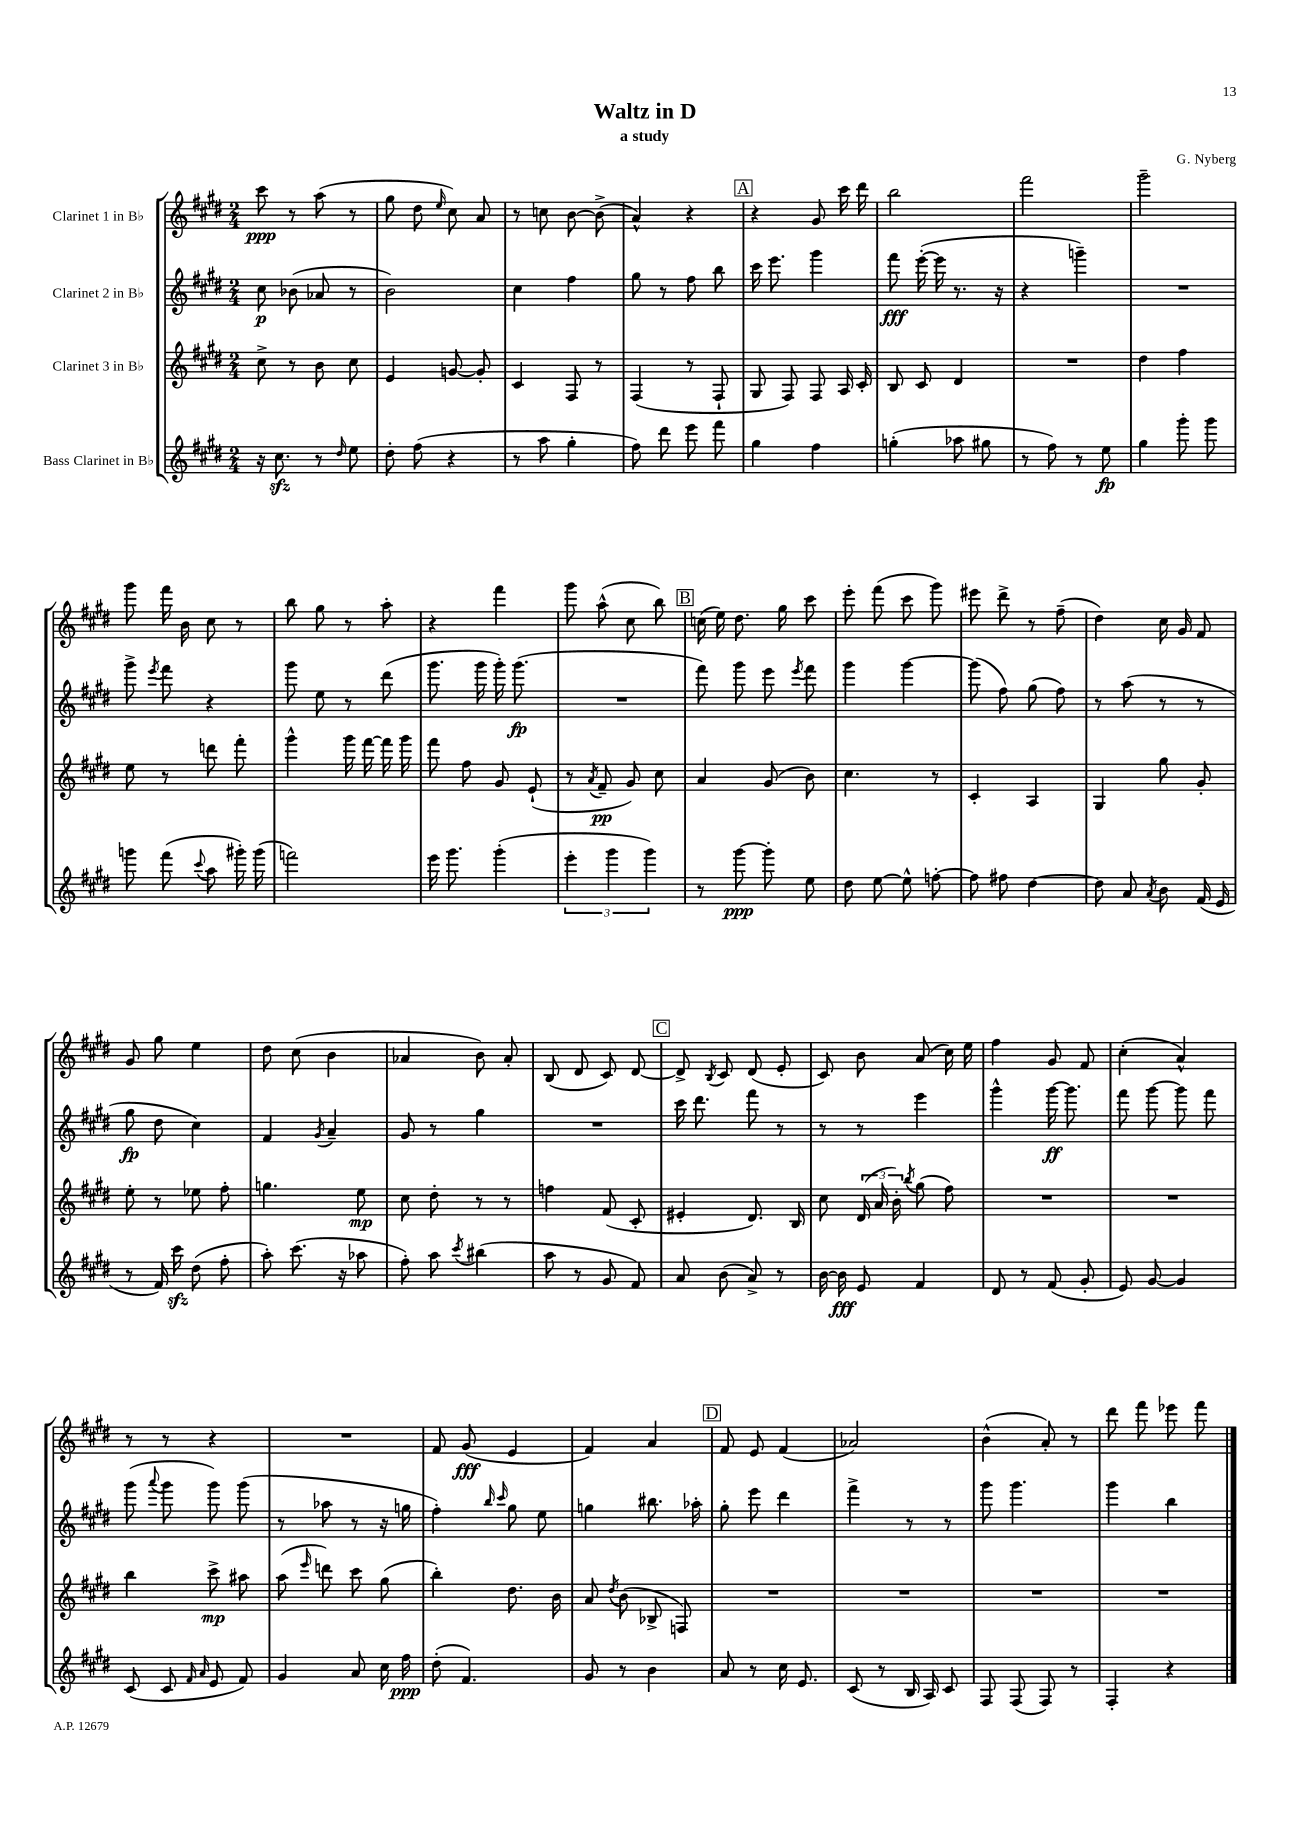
\header { title = "Waltz in D" composer = "G. Nyberg" subtitle = "a study" }
<<
\new StaffGroup <<
\new Staff = "s0" \with { instrumentName = "Clarinet 1 in Bb" } {
    \clef treble \key e \major \numericTimeSignature \time 2/4
    \autoBeamOff cis'''8\ppp r8 a''8( r8 |
    gis''8 dis''8 \grace { e''16 } cis''8) a'8 |
    r8 c''8 b'8~ b'8->( |
    a'4-^) r4 |
    \mark \markup { \box "A" } r4 gis'8 cis'''16 dis'''16 |
    b''2 |
    fis'''2 |
    gis'''2-- |
    gis'''8 fis'''16 b'16 cis''8 r8 |
    b''8 gis''8 r8 a''8-. |
    r4 fis'''4 |
    gis'''8 a''8-^( cis''8 b''8) |
    \mark \markup { \box "B" } c''16( e''16) dis''8. gis''16 cis'''8 |
    e'''8-. fis'''8( cis'''8 gis'''8) |
    eis'''8 dis'''8-> r8 fis''8--( |
    dis''4) cis''16 gis'16 fis'8 |
    gis'8 gis''8 e''4 |
    dis''8 cis''8( b'4 |
    aes'4 b'8) aes'8-. |
    b8( dis'8 cis'8) dis'8~ |
    \mark \markup { \box "C" } dis'8-> \acciaccatura { b8 } cis'8 dis'8( e'8-. |
    cis'8) b'8 a'8( cis''16) e''16 |
    fis''4 gis'8 fis'8 |
    cis''4-.( a'4-^) |
    r8 r8 r4 |
    R2 |
    fis'8 gis'8\fff( e'4 |
    fis'4) a'4 |
    \mark \markup { \box "D" } fis'8 e'8 fis'4( |
    aes'2) |
    b'4-^( a'8-.) r8 |
    dis'''8 fis'''8 ees'''8 fis'''8 \bar "|." |
}
\new Staff = "s1" \with { instrumentName = "Clarinet 2 in Bb" } {
    \clef treble \key e \major \numericTimeSignature \time 2/4
    \autoBeamOff cis''8\p bes'8( aes'8 r8 |
    b'2) |
    cis''4 fis''4 |
    gis''8 r8 fis''8 b''8 |
    \mark \markup { \box "A" } cis'''16 e'''8. gis'''4 |
    fis'''8\fff e'''16~-.( e'''16 r8. r16 |
    r4 g'''4--) |
    R2 |
    gis'''8-> \acciaccatura { e'''8 } fis'''8 r4 |
    gis'''8 e''8 r8 dis'''8( |
    gis'''8. gis'''16 gis'''16-.) gis'''8.\fp( |
    R2 |
    \mark \markup { \box "B" } fis'''8) gis'''8 e'''8 \acciaccatura { e'''8 } fis'''8 |
    gis'''4 gis'''4~ |
    gis'''8( fis''8) gis''8( fis''8) |
    r8 a''8( r8 r8 |
    gis''8\fp dis''8 cis''4) |
    fis'4 \acciaccatura { gis'8 } a'4-- |
    gis'8 r8 gis''4 |
    R2 |
    \mark \markup { \box "C" } cis'''16 dis'''8. fis'''8 r8 |
    r8 r8 e'''4 |
    gis'''4-^ gis'''16~\ff gis'''8. |
    fis'''8 gis'''8~ gis'''8 fis'''8 |
    gis'''8( \appoggiatura { a'''8 } gis'''8 gis'''8) gis'''8( |
    r8 aes''8 r8 r16 g''16 |
    fis''4-.) \grace { b''16 cis'''16 } gis''8 e''8 |
    g''4 bis''8. aes''16-. |
    \mark \markup { \box "D" } gis''8-. e'''8 dis'''4 |
    fis'''4-> r8 r8 |
    gis'''8 gis'''4. |
    gis'''4 b''4 \bar "|." |
}
\new Staff = "s2" \with { instrumentName = "Clarinet 3 in Bb" } {
    \clef treble \key e \major \numericTimeSignature \time 2/4
    \autoBeamOff cis''8-> r8 b'8 cis''8 |
    e'4 g'8~ g'8-. |
    cis'4 fis8 r8 |
    fis4( r8 fis8-! |
    \mark \markup { \box "A" } gis8 fis8) fis8 a16 cis'16-. |
    b8 cis'8 dis'4 |
    R2 |
    dis''4 fis''4 |
    e''8 r8 d'''8 fis'''8-. |
    gis'''4-^ gis'''16 fis'''16~ fis'''16 gis'''16 |
    fis'''8 fis''8 gis'8 e'8-!( |
    r8 \acciaccatura { a'8 } fis'8--\pp gis'8) cis''8 |
    \mark \markup { \box "B" } a'4 gis'8( b'8) |
    cis''4. r8 |
    cis'4-. a4 |
    gis4 gis''8 gis'8-. |
    e''8-. r8 ees''8 fis''8-. |
    g''4. e''8\mp |
    cis''8 dis''8-. r8 r8 |
    f''4 fis'8( cis'8-. |
    \mark \markup { \box "C" } eis'4-. dis'8.) b16 |
    cis''8 \tuplet 3/2 { dis'16( a'16 b'16-.) } \acciaccatura { b''8 } gis''8( fis''8) |
    R2 |
    R2 |
    b''4 cis'''8->\mp ais''8 |
    a''8( \grace { e'''16 } d'''8) cis'''8 gis''8( |
    b''4-.) dis''8. b'16 |
    a'8 \acciaccatura { dis''8 } b'8( bes8-> f8) |
    \mark \markup { \box "D" } R2 |
    R2 |
    R2 |
    R2 \bar "|." |
}
\new Staff = "s3" \with { instrumentName = "Bass Clarinet in Bb" } {
    \clef treble \key e \major \numericTimeSignature \time 2/4
    \autoBeamOff r16 cis''8.\sfz r8 \grace { dis''16 } e''8 |
    dis''8-. fis''8( r4 |
    r8 a''8 gis''4-. |
    fis''8) dis'''8 e'''8 fis'''8 |
    \mark \markup { \box "A" } gis''4 fis''4 |
    g''4-.( aes''8 gis''8 |
    r8 fis''8) r8 e''8\fp |
    gis''4 gis'''8-. gis'''8 |
    g'''8 fis'''8( \appoggiatura { cis'''8 } a''8 gis'''16-.) gis'''16( |
    f'''2) |
    e'''16 gis'''8. gis'''4-.( |
    \tuplet 3/2 { e'''4-. gis'''4 gis'''4) } |
    \mark \markup { \box "B" } r8 gis'''8~\ppp gis'''8-. e''8 |
    dis''8 e''8~ e''8-^ f''8~-. |
    f''8 fis''8 dis''4~ |
    dis''8 a'8 \acciaccatura { a'8 } b'8 fis'16( e'16 |
    r8 fis'16) cis'''16\sfz dis''8( fis''8-. |
    a''8-.) cis'''8.( r16 aes''8 |
    fis''8-.) a''8 \acciaccatura { cis'''8 } bis''4( |
    a''8 r8 gis'8 fis'8) |
    \mark \markup { \box "C" } a'8 b'8( a'8->) r8 |
    b'16~ b'16\fff e'8 fis'4 |
    dis'8 r8 fis'8( gis'8-. |
    e'8) gis'8~ gis'4 |
    cis'8( cis'8 \grace { fis'16 a'16 } e'8 fis'8) |
    gis'4 a'8 cis''16 fis''16\ppp |
    dis''8-.( fis'4.) |
    gis'8 r8 b'4 |
    \mark \markup { \box "D" } a'8 r8 cis''16 e'8. |
    cis'8( r8 b16 a16) cis'8 |
    fis8 fis8( fis8) r8 |
    fis4-. r4 \bar "|." |
}
>>
>>
\layout { \context { \Score \remove "Bar_number_engraver" } }
